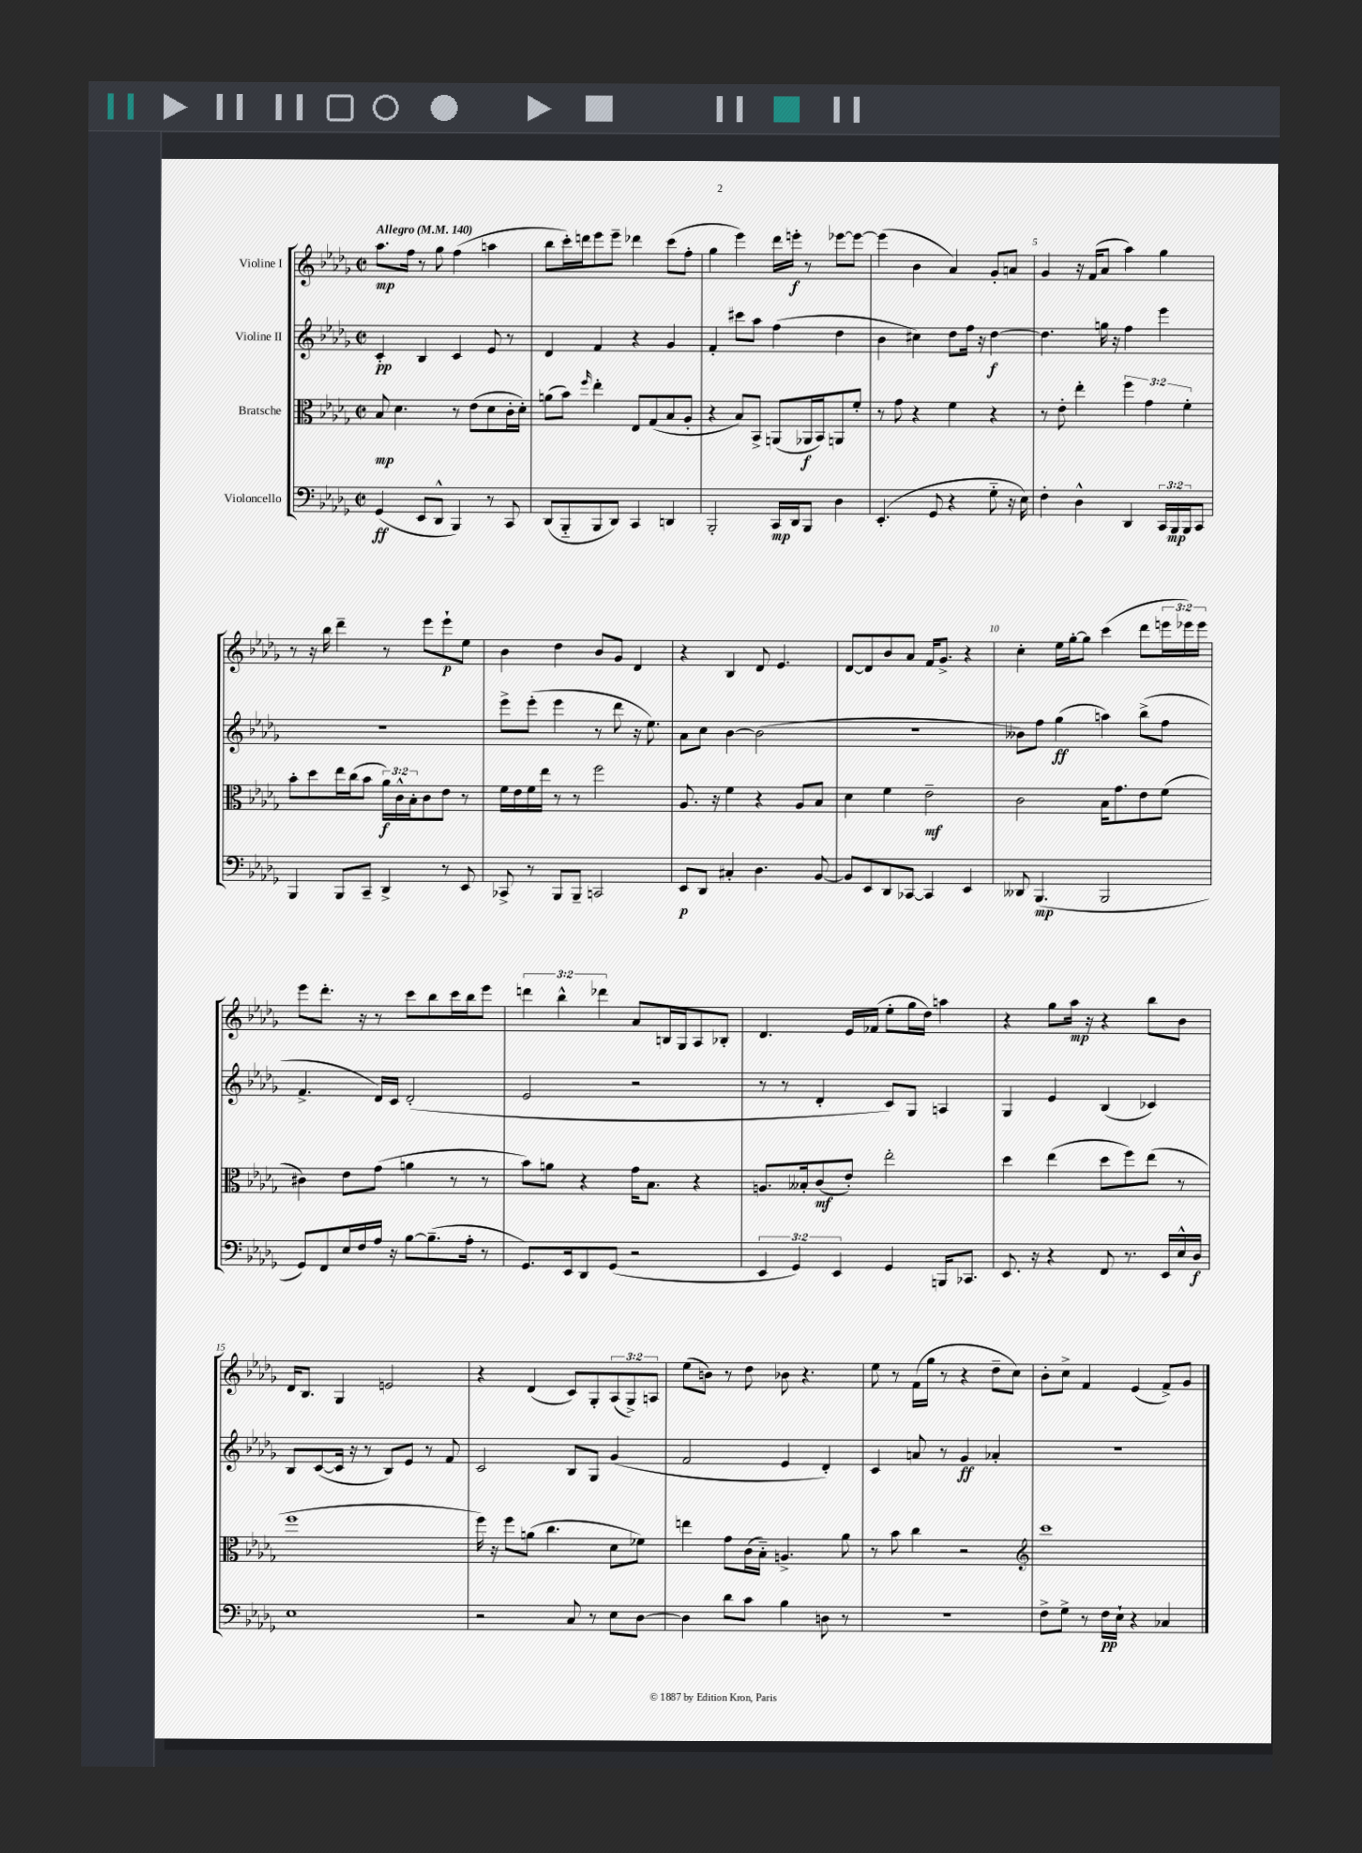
<<
\new StaffGroup <<
\new Staff = "s0" \with { instrumentName = "Violine I" } {
    \clef treble \key des \major \defaultTimeSignature \time 2/2 \override Staff.TupletNumber.text = #tuplet-number::calc-fraction-text \tempo "Allegro" 4 = 140
    aes''8.\mp f''16 r8 ges''8 f''4( a''4 |
    bes''8 c'''16-.) d'''16 ees'''8 ees'''8-- des'''4 c'''8( f''8-. |
    ges''4 ees'''4) des'''16 e'''16-.\f r8 ees'''8~ ees'''8~ |
    ees'''4( bes'4 aes'4) ges'8-. a'8 |
    ges'4 r16 f'16( aes'8 aes''4) ges''4 |
    r8 r16 bes''16 des'''4-- r8 ees'''8 ees'''8-!\p ees''8 |
    bes'4 des''4 bes'8 ges'8 des'4 |
    r4 bes4 des'8 ees'4. |
    des'8~ des'8 bes'8 aes'8 f'16 ges'8.-> r4 |
    c''4-. ees''16 ges''16~-. ges''8 c'''4( des'''8 \tuplet 3/2 { e'''16 ees'''16) ees'''16 } |
    ees'''8 des'''8.-. r16 r8 c'''8 bes''8 c'''16 bes''16 ees'''8 |
    \tuplet 3/2 { d'''4 bes''4-^ des'''4 } aes'8 b16 ges16 aes8 bes8-. |
    des'4. ees'16 fes'16( ees''8-. ges''16 des''16) a''4 |
    r4 ges''8 aes''16\mp r16 r4 bes''8 bes'8 |
    des'16 bes8. ges4 e'2 |
    r4 des'4( c'8) ges8-. \tuplet 3/2 { aes8( ges8->) a8 } |
    ees''8( b'8) r8 des''8 bes'8 r4. |
    ees''8 r8 f'16( ges''16 r8 r4 des''8-- c''8) |
    bes'8-. c''8-> f'4 ees'4( f'8->) ges'8 \bar "|." |
}
\new Staff = "s1" \with { instrumentName = "Violine II" } {
    \clef treble \key des \major \defaultTimeSignature \time 2/2
    c'4-.\pp bes4 c'4 ees'8 r8 |
    des'4 f'4 r4 ges'4 |
    f'4-. cis'''8 aes''8 f''4( des''4 |
    bes'4 cis''4) des''8 f''16 r16 des''4~\f |
    des''4. g''16 r16 f''4 ees'''4 |
    R1 |
    ees'''8-> ees'''8-.( ees'''4 r8 des'''8 r16 ees''8.) |
    aes'8 c''8 bes'4~ bes'2( |
    r1 |
    beses'8) f''8 ges''4\ff( a''4) bes''8->( f''8 |
    f'4.-> des'16) c'16 des'2-.( |
    ees'2 r2 |
    r8 r8 des'4-. c'8) ges8 a4 |
    ges4 ees'4 bes4( ces'4) |
    bes8 c'8~( c'16 r16 r8 bes8) ees'8 r8 f'8 |
    c'2 bes8 ges8 ges'4( |
    f'2 ees'4 des'4-.) |
    c'4 a'8 r8 ges'4\ff aes'4-. |
    R1 \bar "|." |
}
\new Staff = "s2" \with { instrumentName = "Bratsche" } {
    \clef alto \key des \major \defaultTimeSignature \time 2/2 \override Staff.TupletNumber.text = #tuplet-number::calc-fraction-text
    bes8\mp des'4. r8 ees'8( des'8 c'16-. des'16-.) |
    a'8( bes'8) \grace { f''16 } ees''4-. ees8 ges8( bes8 aes8-. |
    r4 bes8) bes,8-> a,8( aes,16\f bes,16) a,8 f'8-. |
    r8 ges'8 r4 f'4 r4 |
    r8 ees'8-. ees''4-. \tuplet 3/2 { f''4 ges'4 f'4-. } |
    bes'8-. des''8 ees''16 c''16( bes'8 \tuplet 3/2 { aes'16\f) c'16-^ bes16-. } c'8 ees'8 r8 |
    f'16 ees'16 f'16 ees''16 r8 r8 f''2 |
    aes8. r16 f'4 r4 aes8 bes8 |
    des'4 f'4 ees'2--\mf |
    c'2 bes16 ges'8. ees'8 f'8( |
    cis'4) ees'8 ges'8( a'4 r8 r8 |
    bes'8) a'8 r4 ges'16 bes8. r4 |
    a8. beses16-. c'8\mf( ees'8-.) ees''2-. |
    des''4 ees''4( des''8 f''8) ees''8( r8 |
    f''1 |
    f''16) r16 f''8 a'8( c''4. des'8 fes'8) |
    e''4 ges'8 c'16( bes16-_) a4.-> aes'8 |
    r8 bes'8 c''4 r2 |
    \clef treble c'''1 \bar "|." |
}
\new Staff = "s3" \with { instrumentName = "Violoncello" } {
    \clef bass \key des \major \defaultTimeSignature \time 2/2 \override Staff.TupletNumber.text = #tuplet-number::calc-fraction-text
    ges,4\ff( ees,8 des,8-^ bes,,4) r8 c,8 |
    des,8( bes,,8-_ bes,,8 des,8) c,4 d,4 |
    bes,,2-. c,16\mp des,16 bes,,8 des4 |
    ees,4.-.( ges,8 r4 ges8-_ r16 ees16) |
    f4-. des4-^ des,4 \tuplet 3/2 { c,16 bes,,16\mp bes,,16 } c,8 |
    bes,,4 bes,,8 c,8-- des,4-> r8 ees,8 |
    ces,8-> r8 bes,,8 bes,,8-- c,2 |
    ees,8\p des,8 cis4-. des4. bes,8~ |
    bes,8 ees,8 des,8 ces,8~ ces,4 ees,4 |
    deses,8 bes,,4.\mp( bes,,2 |
    ges,8) f,8 ees16 f16 aes16 r16 bes8~ bes8.--( aes16-. r8 |
    ges,8.) ees,16 des,8 ges,8( r2 |
    \tuplet 3/2 { ees,4 ges,4) ees,4 } ges,4 b,,16 ces,8. |
    ees,8. r16 r4 f,8 r8. ees,16 ees16-^ des16\f |
    ees1 |
    r2 c8 r8 ees8 des8~ |
    des4 des'8 c'8 bes4 d8 r8 |
    R1 |
    f8-> ges8-> r8 f16\pp ees16-! r4 ces4 \bar "|." |
}
>>
>>
\layout { \context { \Score \override BarNumber.break-visibility = ##(#f #t #t) barNumberVisibility = #(every-nth-bar-number-visible 5) } }
